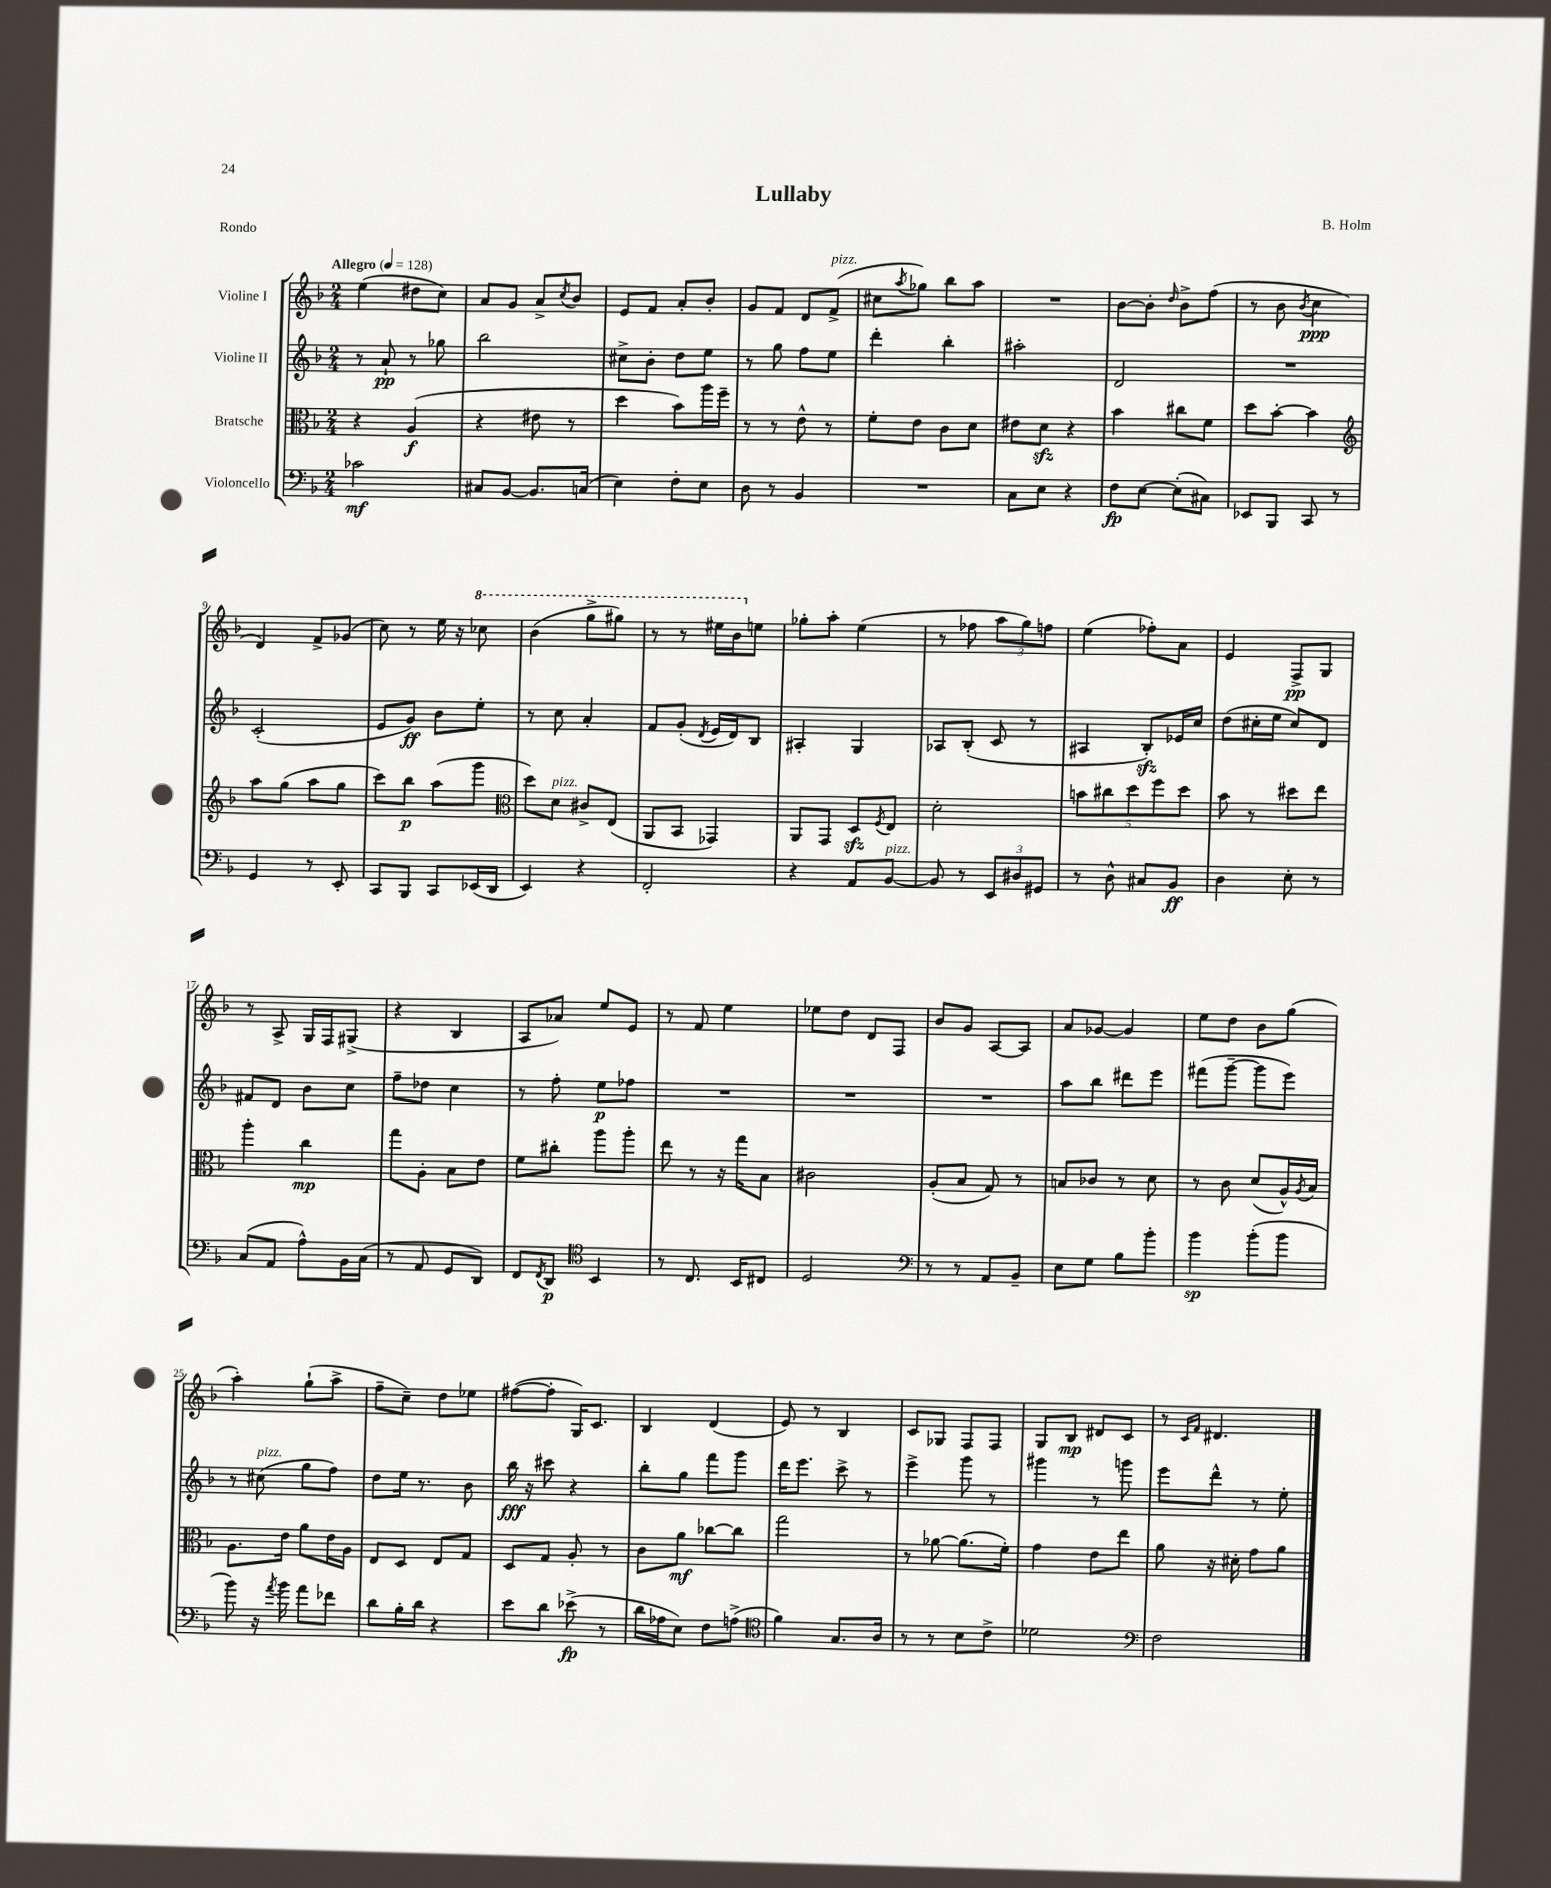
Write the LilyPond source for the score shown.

\header { title = "Lullaby" composer = "B. Holm" piece = "Rondo" }
<<
\new StaffGroup <<
\new Staff = "s0" \with { instrumentName = "Violine I" } {
    \clef treble \key f \major \numericTimeSignature \time 2/4 \tempo "Allegro" 4 = 128
    e''4( dis''8 c''8) |
    a'8 g'8 a'8-> \acciaccatura { c''8 } bes'8 |
    e'8 f'8 a'8-. bes'8-. |
    g'8 f'8 d'8 f'8->^\markup { \italic "pizz." }( |
    cis''8 \acciaccatura { a''8 } ges''8) bes''8 a''8 |
    R2 |
    bes'8~ bes'8-. \grace { d''16 } bes'8-> f''8( |
    r8 bes'8 \acciaccatura { bes'8 } c''4\ppp |
    d'4) f'8-> ges'8( |
    c''8) r8 e''16 r16 \ottava #1 ces'''8 |
    bes''4( g'''8-> gis'''8) |
    r8 r8 eis'''16 bes''16 \ottava #0 e''!8 |
    ges''8-. a''8-. e''4( |
    r8 fes''8 \tuplet 3/2 { a''8 g''8) f''8 } |
    e''4( fes''8-.) a'8 |
    e'4 f8->\pp g8 |
    r8 a8-> g16 f16 gis8->( |
    r4 bes4 |
    a8 aes'8) e''8 e'8 |
    r8 f'8 e''4 |
    ees''8 d''8 d'8 f8 |
    bes'8 g'8 a8~ a8 |
    a'8 ges'8~ ges'4 |
    e''8 d''8 bes'8 g''8( |
    a''4-.) g''8-!( a''8-> |
    f''8-- c''8--) d''8 ees''8 |
    fis''8~( fis''8-. g16) c'8. |
    bes4 d'4( |
    e'8) r8 bes4 |
    c'8 ges8 f8 f8 |
    g8 bes8\mp dis'8 c'8 |
    r8 \grace { c'16 f'16 } dis'4. \bar "|." |
}
\new Staff = "s1" \with { instrumentName = "Violine II" } {
    \clef treble \key f \major \numericTimeSignature \time 2/4
    r8 a'8-!\pp r8 ges''8 |
    bes''2 |
    cis''8-> bes'8-. d''8 e''8 |
    r8 g''8 f''8 e''8 |
    d'''4-. bes''4-. |
    ais''2-. |
    d'2 |
    R2 |
    c'2-.( |
    e'8 g'8\ff) bes'8 e''8-. |
    r8 c''8 a'4-. |
    f'8 g'8-.( \acciaccatura { d'8 } e'16 d'16) bes8 |
    ais4-. g4 |
    aes8 bes8-.( c'8 r8 |
    ais4 bes8-.\sfz) ees'16 c''16 |
    d''8( cis''16-. e''16 cis''8) d'8 |
    fis'8 d'8 bes'8 c''8 |
    f''8-- des''8 c''4 |
    r8 f''8-. e''8\p fes''8 |
    R2 |
    R2 |
    R2 |
    a''8 bes''8 dis'''8 e'''8 |
    fis'''8( g'''8~-- g'''8 e'''8) |
    r8 cis''8^\markup { \italic "pizz." }( g''8 f''8) |
    d''8 e''16 r8. bes'8 |
    bes''16\fff r16 cis'''8 r4 |
    bes''8-. g''8 f'''8 g'''8 |
    d'''16 e'''8. c'''8-> r8 |
    e'''4-> g'''8 r8 |
    gis'''4 r8 g'''8 |
    e'''8 d'''8-^ r8 e''8-. \bar "|." |
}
\new Staff = "s2" \with { instrumentName = "Bratsche" } {
    \clef alto \key f \major \numericTimeSignature \time 2/4
    r4 a4\f( |
    r4 eis'8 r8 |
    d''4 bes'8) a''16 f''16-- |
    r8 r8 e'8-^ r8 |
    f'8-. e'8 c'8 d'8 |
    eis'8 d'8\sfz r4 |
    bes'4 cis''8 f'8 |
    d''8 bes'8~-. bes'4 |
    \clef treble a''8 g''8( a''8 g''8 |
    c'''8) bes''8\p a''8( g'''8 |
    \clef alto d''8) d'8^\markup { \italic "pizz." } cis'8-> e8( |
    a,8 bes,8 ges,4) |
    a,8 g,8 d8\sfz \acciaccatura { f8 } e8 |
    d'2-. |
    \tuplet 5/4 { b'8 cis''8 d''8 f''8 d''8 } |
    bes'8 r8 dis''8 e''8 |
    a''4-. c''4\mp |
    g''8 a8-. bes8 e'8 |
    f'8 cis''8-. a''8 a''8-. |
    e''8 r8 r16 g''16 bes8 |
    cis'2 |
    a8-.( bes8 g8) r8 |
    b8 ces'8 r8 d'8 |
    r8 c'8 d'8( a16-^) \acciaccatura { a8 } bes16 |
    a8. e'16 a'8 e'16 a16 |
    e8 d8 e8 g8 |
    d8 g8 a8-. r8 |
    c'8 a'8\mf ces''8~ ces''8 |
    g''2 |
    r8 aes'8~ aes'8.( f'16-.) |
    g'4 e'8 e''8 |
    a'8 r16 dis'16-. g'8 a'8 \bar "|." |
}
\new Staff = "s3" \with { instrumentName = "Violoncello" } {
    \clef bass \key f \major \numericTimeSignature \time 2/4
    ces'2\mf |
    cis8 bes,8~ bes,8. c16( |
    e4) f8-. e8 |
    d8 r8 bes,4 |
    R2 |
    c8 e8 r4 |
    f8\fp e8~ e8-.( cis8) |
    ees,8 bes,,8 c,8 r8 |
    g,4 r8 e,8-. |
    c,8 bes,,8 c,8 ees,16( d,16 |
    e,4) r4 |
    f,2-. |
    r4 a,8 bes,8~^\markup { \italic "pizz." } |
    bes,8 r8 \tuplet 3/2 { e,8 dis8 gis,8 } |
    r8 d8-^ cis8 bes,8\ff |
    d4 e8-. r8 |
    c8( a,8 a8-^) bes,16 c16( |
    r8 a,8 g,8 d,8) |
    f,8 \acciaccatura { f,8 } d,8\p \clef tenor bes,4 |
    r8 c8. bes,16 cis8 |
    d2 |
    \clef bass r8 r8 a,8 bes,8-- |
    e8 g8 bes8 bes'8-. |
    bes'4\sp bes'8-.( bes'8 |
    bes'8) r16 \acciaccatura { a'8 } bes'16 a'8 fes'8 |
    d'8 bes16-. d'16 r4 |
    e'8 d'8 ees'8->\fp( r8 |
    d'16 aes16 e8) f8 a8->( |
    \clef tenor f'4) g8. a16 |
    r8 r8 bes8 c'8-> |
    des'2 |
    \clef bass f2 \bar "|." |
}
>>
>>
